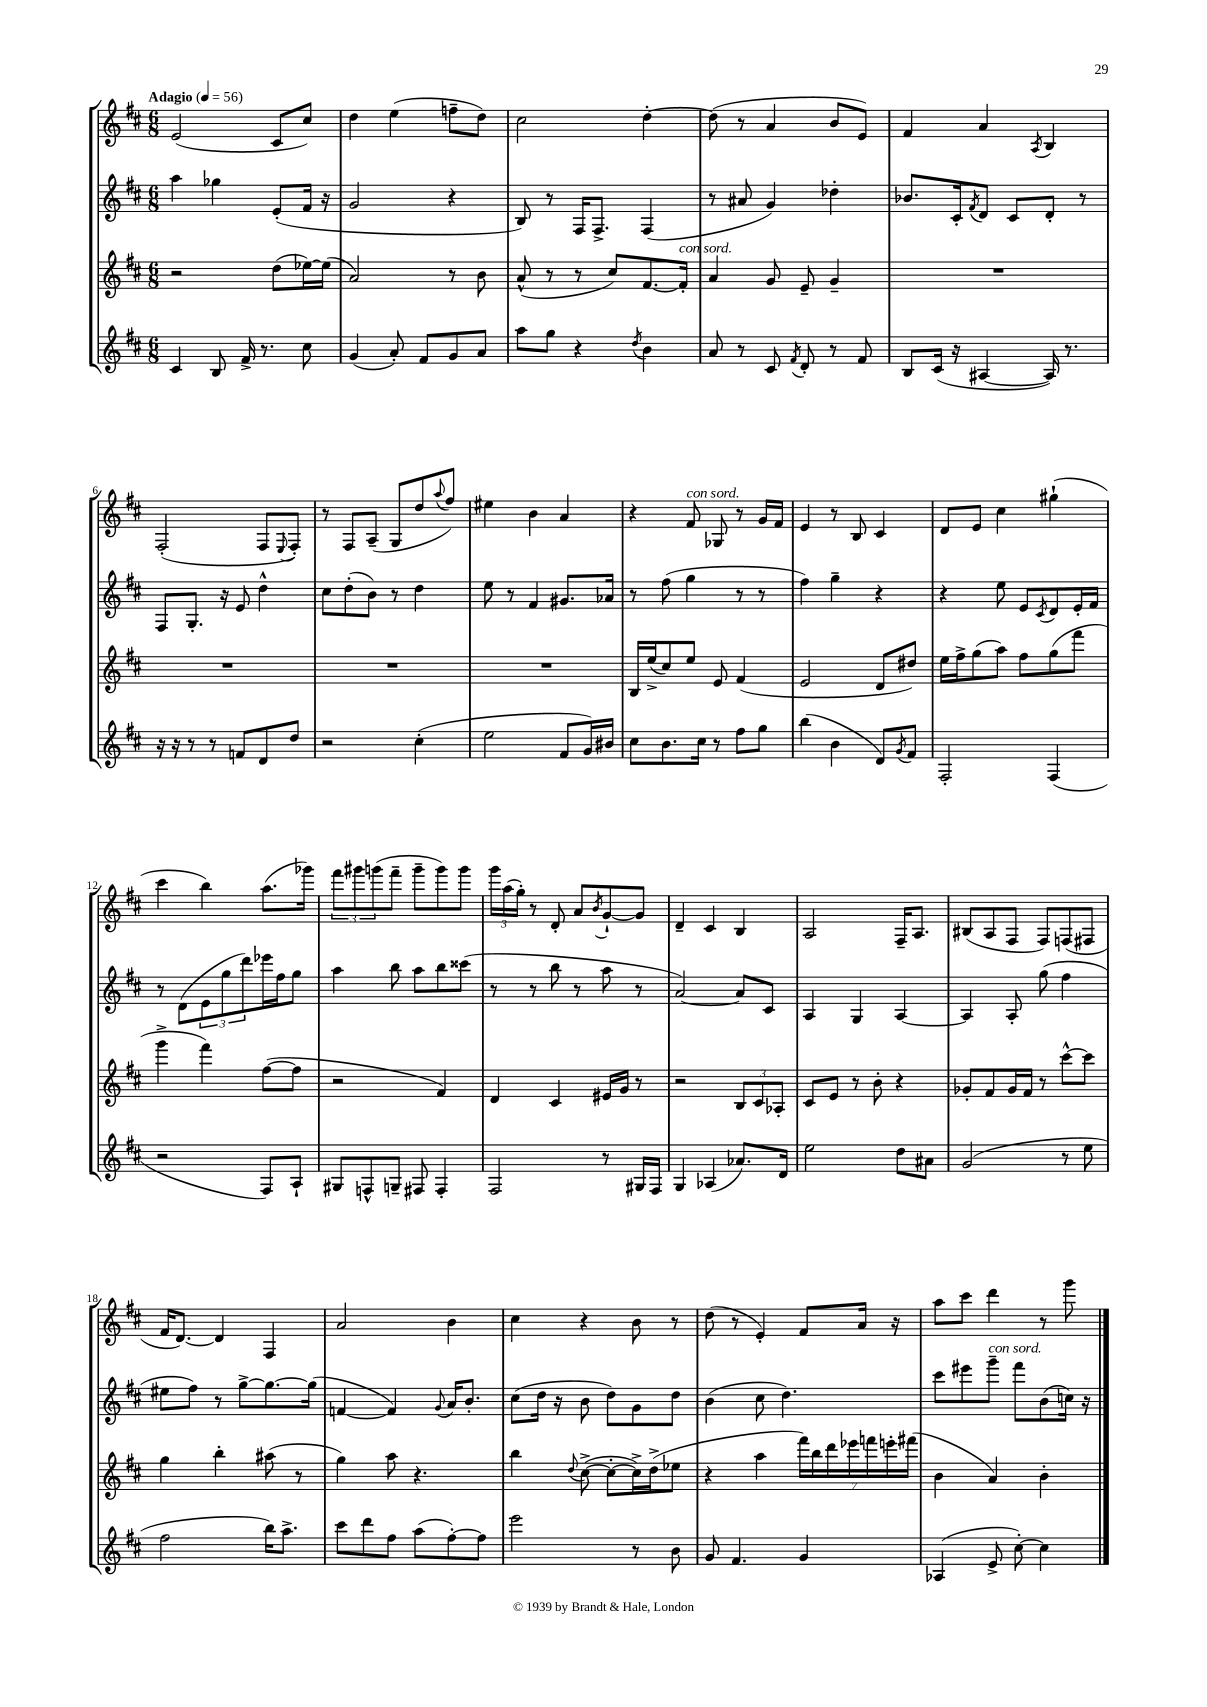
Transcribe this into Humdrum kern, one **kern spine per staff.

**kern	**kern	**kern	**kern
*staff4	*staff3	*staff2	*staff1
*clefG2	*clefG2	*clefG2	*clefG2
*k[f#c#]	*k[f#c#]	*k[f#c#]	*k[f#c#]
*M6/8	*M6/8	*M6/8	*M6/8
*MM56	*MM56	*MM56	*MM56
4c#	2r	4aa	(2e
8B	.	4gg-	.
16f#^	.	.	.
8.r	.	.	.
.	(8dd	(8e'	8c#
8cc#	[16ee-)	16f#	8cc#)
.	(16ee-]	16r	.
=	=	=	=
(4g	2a)	2g	4dd
8a')	.	.	(4ee
8f#	.	.	.
8g	8r	4r	8ff~
8a	8b	.	8dd)
=	=	=	=
8aa	(8a^^	8B)	2cc#
8gg	8r	8r	.
4r	8r	16F#	.
.	.	8.F#^	.
.	8cc#)	.	.
8qdd	.	.	.
4b	[8.f#	(4F#	[4dd'
.	16f#']	.	.
=	=	=	=
8a	4a	8r	(8dd]
8r	.	8a#	8r
8c#	8g	4g)	4a
8qf#	.	.	.
8d'	8e~	.	.
8r	4g~	4dd-'	8b
8f#	.	.	8e)
=	=	=	=
8B	2.r	8.b-	4f#
(16c#	.	.	.
16r	.	16c#'	.
.	.	8qf#	.
[4A#	.	8d	4a
.	.	8c#	.
.	.	.	8qA
16A#])	.	8d'	4B
8.r	.	.	.
.	.	8r	.
=	=	=	=
16r	2.r	8F#	(2F#'
16r	.	.	.
8r	.	8.G'	.
8r	.	.	.
.	.	16r	.
8f	.	8e	.
8d	.	4dd^^	8F#
.	.	.	8qqE
8dd	.	.	8F#')
=	=	=	=
2r	2.r	8cc#	8r
.	.	(8dd'	8F#
.	.	8b)	(8A~
.	.	8r	8G
(4cc#'	.	4dd	8dd
.	.	.	8qqaa
.	.	.	8ff#)
=	=	=	=
2ee	2.r	8ee	4ee#
.	.	8r	.
.	.	4f#	4b
8f#	.	8.g#	4a
16g)	.	.	.
16b#	.	16a-	.
=	=	=	=
8cc#	16B	8r	4r
.	(16ee^	.	.
8.b	8cc#)	(8ff#	.
.	8ee	4gg	8f#
16cc#	.	.	.
8r	8e	.	8G-
8ff#	(4f#	8r	8r
8gg	.	8r	16g
.	.	.	16f#
=	=	=	=
(4bb	2e	4ff#)	4e
4b	.	4gg~	8r
.	.	.	8B
8d)	8d	4r	4c#
8qg	.	.	.
8f#	8dd#)	.	.
=	=	=	=
2F#'	16ee	4r	8d
.	16ff#^	.	.
.	(8gg	.	8e
.	8aa)	8ee	4cc#
.	8ff#	8e	.
.	.	8qc#	.
(4F#	(8gg	8d	(4gg#`
.	8fff#	16e'	.
.	.	16f#	.
=	=	=	=
2r	4ggg^	8r	4ccc#
.	.	(8d	.
.	4fff#)	12e	4bb)
.	.	12gg	.
.	.	12ddd)	.
8F#)	([8ff#	16eee-	(8.aa
.	.	16ff#	.
8A`	8ff#]	8gg	.
.	.	.	16ggg-)
=	=	=	=
8G#	2r	4aa	12fff#
.	.	.	12ggg#
8F^^	.	.	.
.	.	.	(12ggg
8G~	.	8bb	8fff#~
8F#	.	8aa	8ggg~
4F#'	4f#)	8bb	8ggg)
.	.	(8ccc##	8ggg
=	=	=	=
2F#	4d	8r	24ggg
.	.	.	(24aa
.	.	.	24gg')
.	.	8r	8r
.	4c#	8bb	8d'
.	.	8r	8a
.	.	.	8qb
8r	16e#	8aa	[8g`
.	16g	.	.
16G#	8r	8r	8g]
16F#	.	.	.
=	=	=	=
4G	2r	[2a)	4d~
(4A-	.	.	4c#
8.a-)	12B	8a]	4B
.	12c#	.	.
.	.	8c#	.
.	12A-'	.	.
16d	.	.	.
=	=	=	=
2ee	8c#	4A	2A
.	8e	.	.
.	8r	4G	.
.	8b'	.	.
8dd	4r	[4A	16F#~
.	.	.	8.A
8a#	.	.	.
=	=	=	=
(2g	8g-'	4A]	(8B#
.	8f#	.	8A
.	16g-	8A'	8F#
.	16f#	.	.
.	8r	(8gg	8F#)
8r	[8ccc#^^	4ff#	(8F
8ee	8ccc#]	.	8F#
=	=	=	=
2ff#	4gg	8ee#	16f#
.	.	.	[8.d)
.	.	8ff#)	.
.	4bb'	8r	4d]
.	.	[8gg^	.
16bb)	(8aa#	8.gg_	4F#
8.aa^	.	.	.
.	8r	.	.
.	.	(16gg]	.
=	=	=	=
8ccc#	4gg)	[4f	2a
8ddd	.	.	.
8ff#	8aa	4f])	.
(8aa	4.r	.	.
.	.	8qqg	.
[8ff#')	.	16a	4b
.	.	8.b'	.
8ff#]	.	.	.
=	=	=	=
2eee	4bb	(8cc#	4cc#
.	.	16dd	.
.	.	16r	.
.	8qqdd	.	.
.	([8cc#^	8b	4r
.	8cc#'_	8dd)	.
8r	16cc#^])	8g	8b
.	(16dd^	.	.
8b	8ee-	8dd	8r
=	=	=	=
8g	4r	(4b	(8dd
4.f#	.	.	8r
.	4aa	8cc#	4e')
.	.	4.dd)	.
4g	28fff#)	.	8f#
.	28bb	.	.
.	28ddd	.	.
.	28eee-	.	.
.	.	.	16a
.	28fff	.	.
.	28eee'	.	.
.	.	.	16r
.	(28fff#	.	.
=	=	=	=
(4A-	4b	8ccc#	8aa
.	.	8eee#	8ccc#
8e^	4a)	8ggg~	4ddd
[8cc#')	.	8fff#	.
4cc#]	4b'	(8b	8r
.	.	16cc)	8ggg
.	.	16r	.
==	==	==	==
*-	*-	*-	*-
